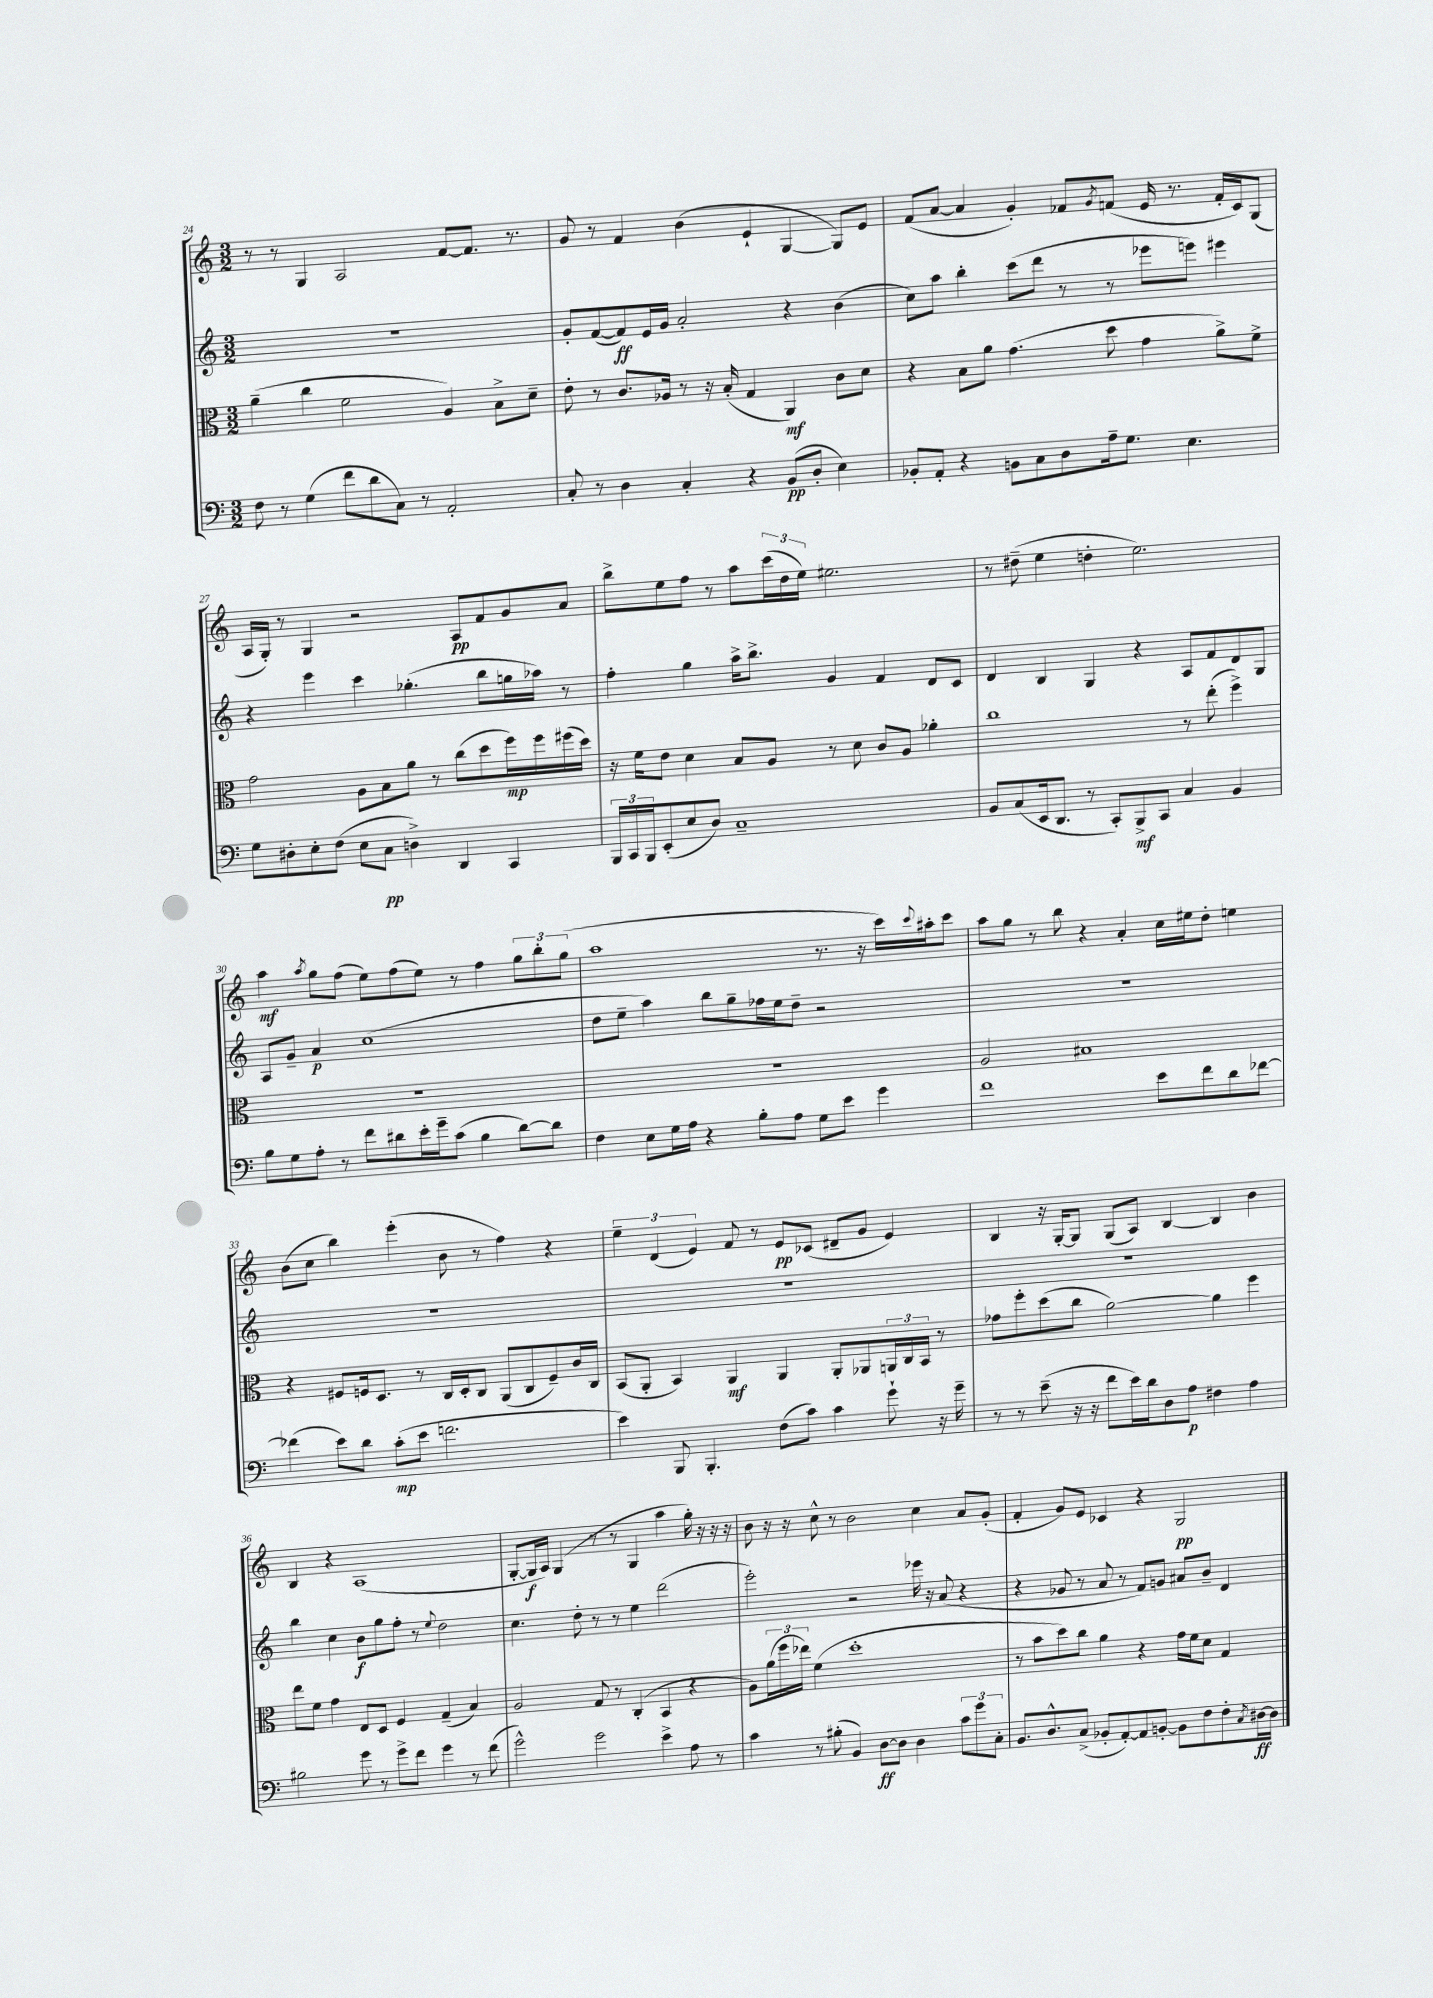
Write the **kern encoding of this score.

**kern	**kern	**kern	**kern
*staff4	*staff3	*staff2	*staff1
*clefF4	*clefC3	*clefG2	*clefG2
*k[]	*k[]	*k[]	*k[]
*M3/2	*M3/2	*M3/2	*M3/2
8F	(4a~	1.r	8r
8r	.	.	8r
(4G	4cc	.	4G
8f	2f	.	2A
8d	.	.	.
8C)	.	.	.
8r	.	.	.
2AA'	4A)	.	[8f
.	.	.	8.f]
.	8B^	.	.
.	.	.	8.r
.	8d~	.	.
=	=	=	=
8C'	8e'	8g'	8g
8r	8r	([8f	8r
4D	8.c	8f])	4f
.	.	16e	.
.	16A-	16g	.
4C'	8r	2a'	(4b
.	16r	.	.
.	(16B'	.	.
4r	4G	.	4e`
(8BB	4AA)	4r	[4G
8D'	.	.	.
4E)	8c	(4b	8G])
.	8d	.	8e
=	=	=	=
8BB-'	4r	8cc)	(8f
8AA'	.	8aa	[8a
4r	8B	4bb'	4a]
.	8a	.	.
8BB	(4.g	(8ccc	4g')
8C	.	8ddd	.
8D	.	8r	8f-
.	.	.	8qg
16A~	8dd	8r	(8f
8.G	.	.	.
.	4g	8eee-	16e
.	.	.	8.r
4.E	.	8eee)	.
.	8a^)	4eee#	16f'
.	.	.	16c)
.	8f^	.	(8G
=	=	=	=
8G	2g	4r	16A
.	.	.	16G')
8D#'	.	.	8r
8E'	.	4eee	4G
(8F	.	.	.
8E	8A	4ccc	2r
8C	8B	.	.
4D^)	8a	(4.gg-'	.
.	8r	.	.
4DD	(8cc	.	8A
.	8dd	8bb	8f
4CC	16ff)	16gg	8g
.	16ff	16aa-)	.
.	(16ff#	8r	8a
.	16dd)	.	.
=	=	=	=
24BBB	16r	4ff'	8bb^
24CC	.	.	.
.	16f	.	.
24BBB	.	.	.
(8EE'	8e	.	8ee
8E	4d	4gg	8ff
8D)	.	.	8r
1C~	8B	16aa^	8aa
.	.	8.bb^	.
.	8A	.	(24ccc
.	.	.	24dd
.	.	.	24ee)
.	8r	4g	2.ee#
.	8d	.	.
.	8c	4f	.
.	8A	.	.
.	4a-'	8d	.
.	.	8c	.
=	=	=	=
8BB	1cc	4d	8r
(8C	.	.	(8dd#~
16EE	.	4B	4ee
8.DD	.	.	.
8r	.	4G	4dd'
8CC')	.	.	.
8BBB^	.	4r	2.ee)
8CC	.	.	.
4C	8r	8A	.
.	(8ee'	8f	.
4BB	4ff^)	8d	.
.	.	8G	.
=	=	=	=
8B	1.r	8A	4aa
8G	.	8g~	.
.	.	.	8qaa
8A'	.	4a	8gg
8r	.	.	(8ff
8f	.	(1cc	8ee)
8d#	.	.	(8ff
16e'	.	.	8ee)
16g~	.	.	.
(8c	.	.	8r
4B	.	.	4ff
[8d#)	.	.	12gg
.	.	.	12bb'
8d#]	.	.	.
.	.	.	(12gg
=	=	=	=
4F	1.r	8dd	1aa
.	.	8ee~	.
8E	.	4aa)	.
16G	.	.	.
16A	.	.	.
4r	.	8bb	.
.	.	8gg~	.
8B'	.	16ff-	.
.	.	16ee	.
8A	.	8dd~	.
8G	.	2r	8.r
8e	.	.	.
.	.	.	16r
4g	.	.	16ccc)
.	.	.	8qqccc
.	.	.	16aa#'
.	.	.	8ccc
=	=	=	=
1f	2A	1.r	8aa
.	.	.	8gg
.	.	.	8r
.	.	.	8bb
.	1B#	.	4r
.	.	.	4a'
8e	.	.	16cc
.	.	.	16ee#
8f	.	.	8dd'
8d	.	.	4ee
[8f-	.	.	.
=	=	=	=
(4f-]	4r	1.r	(8b
.	.	.	8cc
8e)	8F#	.	4bb)
8d	16F	.	.
.	8.D	.	.
(8c'	.	.	(4eee'
8e	8r	.	.
2.f	16C	.	8b
.	16D'	.	.
.	8C	.	8r
.	(8AA	.	4ff)
.	8C	.	.
.	8F~)	.	4r
.	16c	.	.
.	16C	.	.
=	=	=	=
4e)	(8BB	1.r	6ee~
.	8AA'	.	.
.	.	.	(6d
8BBB	4BB)	.	.
.	.	.	6e)
4.BBB'	.	.	.
.	4AA	.	8f
.	.	.	8r
(8F	4AA	.	8e
8c)	.	.	(8c-
4c	8AA'	.	8d#~
.	8AA-	.	8g
8g`	24AA	.	4e)
.	24C	.	.
.	24BB	.	.
16r	8r	.	.
16g~	.	.	.
=	=	=	=
8r	8g-	1.r	4B
8r	8ff'	.	.
(8e~	(8dd	.	16r
.	.	.	[16G'
16r	8cc	.	8G]
16r	.	.	.
8f	[2a)	.	(8G
16e)	.	.	8A)
16d	.	.	.
8D	.	.	[4B
8A	.	.	.
4F#	4a]	.	4B]
4A	4ff	.	4b
=	=	=	=
2B#	8ee	4bb	4B
.	8f	.	.
.	4g	4cc	4r
8g	8E	8b	(1A
8r	8D	8gg	.
8g^	4F	8ff'	.
8f	.	8r	.
.	.	8qqee	.
4g	(4G~	2dd	.
8r	4B)	.	.
(8f	.	.	.
=	=	=	=
2g^^)	2A	4.cc	[8G'
.	.	.	16G]
.	.	.	16A)
.	.	.	(4G
.	.	8dd'	.
2g	8G	8r	8r
.	8r	8r	8r
.	(4C'	4ee	4G
4e^	4BB	(2ddd	4aa
8A	4r	.	16gg')
.	.	.	16r
8r	.	.	16r
.	.	.	16r
=	=	=	=
4c	8A)	2eee')	8b
.	(24a	.	16r
.	24ff	.	.
.	.	.	16r
.	24ee-)	.	.
8r	(4f	.	8cc^^
(8B#'	.	.	8r
4BB)	1dd'	2r	2b
[8D	.	.	.
8D]	.	.	.
4D	.	16eee-	4cc
.	.	16r	.
.	.	(8a	.
12c	.	4r	8a
12g	.	.	.
.	.	.	(8g'
12C'	.	.	.
=	=	=	=
8.BB	8r	4r	4f'
.	8b	.	.
8.D^^	.	.	.
.	8dd)	8g-	8g)
(8C^	8cc	8r	8e
8BB-'	4a	8a	4c-
[8AA')	.	8r	.
8AA]	4r	8f)	4r
[8BB'	.	8g	.
8BB]	16g	8a#	2G
.	16f	.	.
8F	8d	8b~	.
8F'	4G	4d	.
8qC	.	.	.
[16D#	.	.	.
16D#]	.	.	.
==	==	==	==
*-	*-	*-	*-
